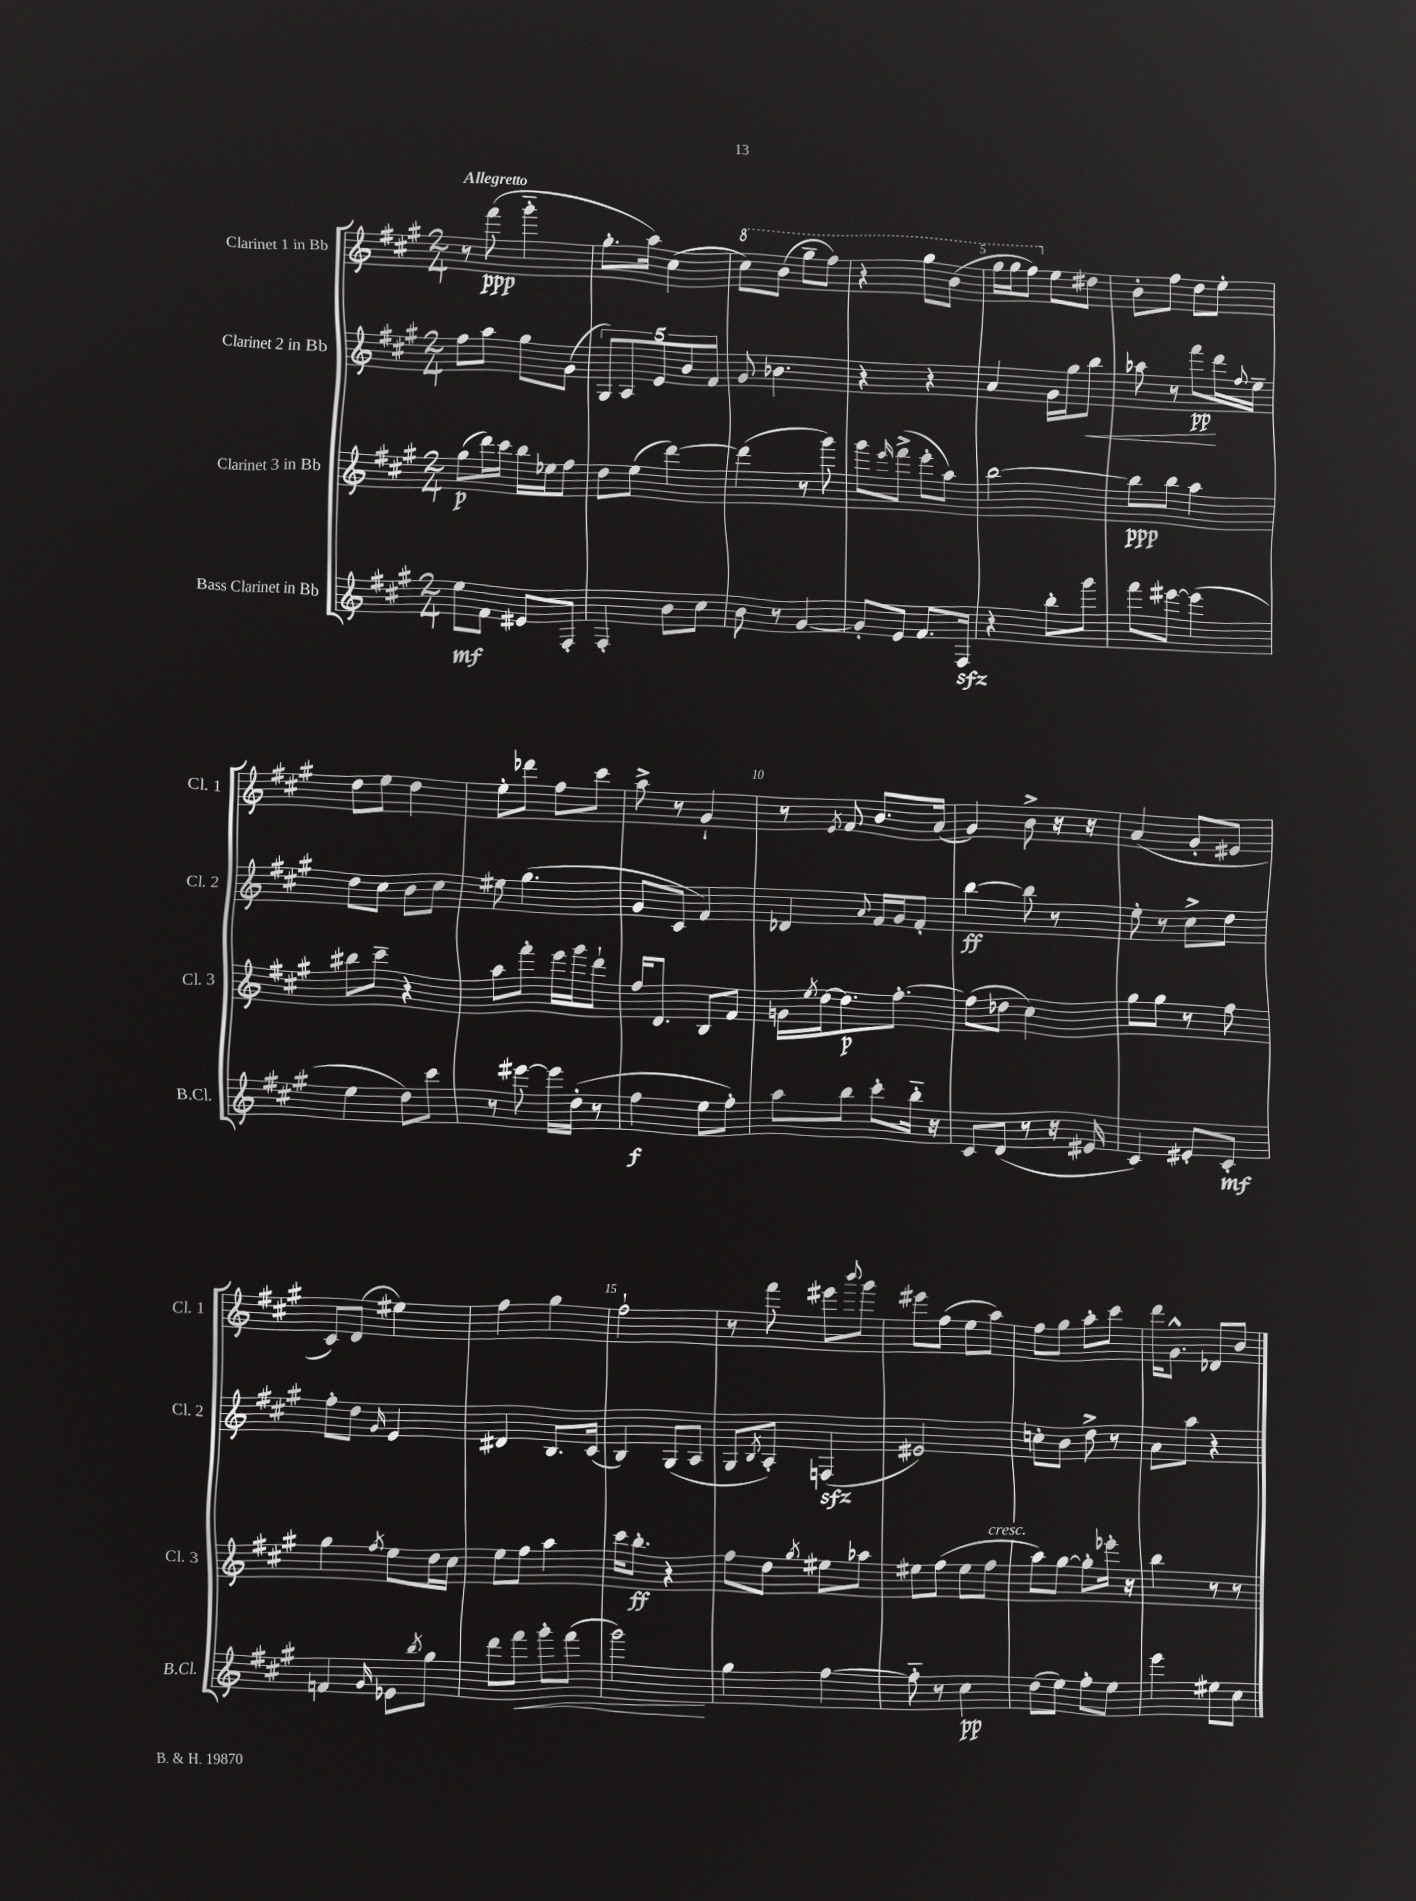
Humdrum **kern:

**kern	**dynam	**kern	**dynam	**kern	**dynam	**kern	**dynam
*part4	*part4	*part3	*part3	*part2	*part2	*part1	*part1
*staff4	*staff4	*staff3	*staff3	*staff2	*staff2	*staff1	*staff1
*I"Bass Clarinet in Bb	*	*I"Clarinet 3 in Bb	*	*I"Clarinet 2 in Bb	*	*I"Clarinet 1 in Bb	*
*I'B.Cl.	*	*I'Cl. 3	*	*I'Cl. 2	*	*I'Cl. 1	*
*clefG2	*	*clefG2	*	*clefG2	*	*clefG2	*
*k[f#c#g#]	*	*k[f#c#g#]	*	*k[f#c#g#]	*	*k[f#c#g#]	*
*M2/4	*	*M2/4	*	*M2/4	*	*M2/4	*
=1	=1	=1	=1	=1	=1	=1	=1
!	!	!	!	!	!	!LO:TX:a:B:t=Allegretto	!
8ee\L	mf	(8gg#\L	p	8ff#\L	.	8r	.
8f#\J	.	16ddd\L)	.	8aa\J	.	(8fff#\	ppp
.	.	16ccc#\JJ	.	.	.	.	.
8e#X/L	.	16bb\LL	.	8gg#\L	.	4ggg#\	.
.	.	16ee-X\J	.	.	.	.	.
8F#'/J	.	8ff#\J	.	(8g#\J	.	.	.
=2	=2	=2	=2	=2	=2	=2	=2
4F#'/	.	8dd\L	.	10G#/L)	.	8.gg#'\L	.
.	.	.	.	10A/	.	.	.
.	.	(8ee\J	.	.	.	.	.
.	.	.	.	.	.	16aa\Jk)	.
.	.	.	.	10e/	.	.	.
8b\L	.	[4ddd\)	.	.	.	(4cc#\	.
.	.	.	.	10b/	.	.	.
8cc#\J	.	.	.	.	.	.	.
.	.	.	.	10f#/J	.	.	.
=3	=3	=3	=3	=3	=3	=3	=3
*	*	*	*	*	*	*8va	*
8b\	.	(4ddd\]	.	8g#/	.	8ccc#\L)	.
8r	.	.	.	4.b-X\	.	(8bb\J	.
[4g#/	.	8r	.	.	.	8ggg#~\L	.
.	.	8ggg#\)	.	.	.	8fff#\J)	.
=4	=4	=4	=4	=4	=4	=4	=4
8g#'/L]	.	8ggg#\L	.	4r	.	4r	.
.	.	16qqeee/	.	.	.	.	.
8e/J	.	(8fff#^\J	.	.	.	.	.
8.f#/L	.	8eee'\L	.	4r	.	8ggg#\L	.
.	.	8aa\J)	.	.	.	(8bb\J	.
16F#zz/Jk	.	.	.	.	.	.	.
=5	=5	=5	=5	=5	=5	=5	=5
4r	.	[2bb\	.	4a/	.	16ggg#\LL	.
.	.	.	.	.	.	16ggg#\J	.
.	.	.	.	.	.	8fff#\J)	.
*	*	*	*	*	*	*X8va	*
8bb'\L	.	.	.	16g#\LL	.	8ee\L	.
.	.	.	.	16gg#\J	.	.	.
!	!	!	!	!	!LO:HP:b	!	!
8ggg#\J	.	.	.	8bb\J	<	8dd#X\J	.
=6	=6	=6	=6	=6	=6	=6	=6
8fff#\L	.	8bb\L]	ppp	8aa-X\	.	8b'\L	.
[8eee#X\J	.	8bb\J	.	8r	.	8ff#\J	.
(4eee#\]	.	4aa\	.	8fff#\L	pp	8dd\L	.
.	.	.	.	16ddd\L	[	8ee'\J	.
.	.	.	.	8qqff#/	.	.	.
.	.	.	.	16ee~\JJ	.	.	.
!!LO:LB:g=z
=7	=7	=7	=7	=7	=7	=7	=7
4ee\	.	8bb#X\L	.	8dd\L	.	8dd\L	.
.	.	8ccc#~\J	.	8cc#\J	.	8ee\J	.
8dd\L)	.	4r	.	8b\L	.	4dd\	.
8ccc#\J	.	.	.	8cc#\J	.	.	.
=8	=8	=8	=8	=8	=8	=8	=8
8r	.	8aa\L	.	8ee#X\	.	8ee'\L	.
[8eee#X\	.	8fff#'\J	.	(4.gg#\	.	8ddd-X\J	.
16eee#\LL]	.	16eee\LL	.	.	.	8ff#\L	.
(16dd'\JJ	.	16ggg#\J	.	.	.	.	.
8r	.	8ddd`\J	.	.	.	8ccc#\J	.
=9	=9	=9	=9	=9	=9	=9	=9
4ff#\	f	16ff#/KL	.	8g#/L	.	8aa^\	.
.	.	8.d/J	.	.	.	.	.
.	.	.	.	8c#/J	.	8r	.
8ee\L	.	8B/L	.	4f#/)	.	4g#`/	.
8ff#'\J)	.	8f#/J	.	.	.	.	.
=10	=10	=10	=10	=10	=10	=10	=10
8aa\L	.	16gn\LL	.	4d-X/	.	8r	.
.	.	8qee/	.	.	.	.	.
.	.	[16dd\J	.	.	.	.	.
.	.	.	.	.	.	8qe/	.
8bb\J	.	8.dd\]	p	.	.	8f#/	.
.	.	.	.	8qqa/	.	.	.
8ccc#'\L	.	.	.	16f#/LL	.	8.b/L	.
.	.	[8.ff#'\J	.	16g#/J	.	.	.
16bb\Jk	.	.	.	8f#'/J	.	.	.
16r	.	.	.	.	.	(16a/Jk	.
=11	=11	=11	=11	=11	=11	=11	=11
8c#/L	.	(8ff#\L]	.	[4bb\	ff	4g#/)	.
(8d/J	.	8dd-X\J	.	.	.	.	.
8r	.	4cc#\)	.	8bb\]	.	8b^\	.
16r	.	.	.	8r	.	16r	.
16e#X/	.	.	.	.	.	16r	.
=12	=12	=12	=12	=12	=12	=12	=12
4c#/)	.	8gg#\L	.	8ee'\	.	(4a/	.
.	.	8gg#\J	.	8r	.	.	.
8e#X'/L	.	8r	.	8cc#^\L	.	8g#'/L	.
8c#'/J	mf	8ff#\	.	8dd\J	.	8e#X/J	.
!!LO:LB:g=z
=13	=13	=13	=13	=13	=13	=13	=13
4fn/	.	4gg#\	.	8ff#'\L	.	8c#/L)	.
.	.	.	.	8dd\J	.	(8d/J	.
16qqg#/	.	8qff#/	.	16qqg#/	.	.	.
8e-X\L	.	8ee\L	.	4e/	.	4ee#X\)	.
8qbb/	.	.	.	.	.	.	.
8gg#\J	.	16dd\L	.	.	.	.	.
.	.	16cc#\JJ	.	.	.	.	.
=14	=14	=14	=14	=14	=14	=14	=14
8ddd\L	.	8ee\L	.	4d#X/	.	4ff#\	.
!	!LO:HP:b	!	!	!	!	!	!
8fff#\J	<	8ff#\J	.	.	.	.	.
8ggg#'\L	.	4aa\	.	8.B/L	.	4gg#\	.
(8fff#\J	.	.	.	.	.	.	.
.	.	.	.	(16c#/Jk	.	.	.
=15	=15	=15	=15	=15	=15	=15	=15
2ggg#\)	.	16ccc#\KL	.	4B/)	.	2ff#`\	.
.	.	8.bb'\J	ff	.	.	.	.
.	.	4r	.	(8G#/L	.	.	.
.	.	.	.	8A/J	.	.	.
.	[	.	.	.	.	.	.
=16	=16	=16	=16	=16	=16	=16	=16
4gg#\	.	8ff#\L	.	8G#/L	.	8r	.
.	.	.	.	8qB/	.	.	.
.	.	8dd\J	.	8A'/J)	.	8fff#\	.
.	.	8qgg#/	.	.	.	.	.
[4ff#\	.	8ee#X\L	.	(4Fnzz/	.	8eee#X\L	.
.	.	.	.	.	.	8qqbbb/	.
.	.	8aa-X\J	.	.	.	8ggg#\J	.
=17	=17	=17	=17	=17	=17	=17	=17
8ff#\]	.	8ee#X\L	.	2e#X/)	.	8eee#X\L	.
8r	.	(8ff#\J	.	.	.	(8ff#\J	.
4cc#\	pp	8ee#\L	.	.	.	8ee\L	.
!	!	!LO:TX:a:i:t=cresc.	!	!	!	!	!
.	.	8ff#\J	.	.	.	8aa\J)	.
=18	=18	=18	=18	=18	=18	=18	=18
(8dd\L	.	8aa\L)	.	8ccn'\L	.	8ff#\L	.
8ee\J)	.	[8gg#\J	.	8b\J	.	8gg#\J	.
8ff#'\L	.	8gg#'\L]	.	8dd^\	.	8aa'\L	.
8ee\J	.	16eee-X'\Jk	.	8r	.	8ccc#\J	.
.	.	16r	.	.	.	.	.
=19	=19	=19	=19	=19	=19	=19	=19
4eee\	.	4bb\	.	8a\L	.	16ddd\KL	.
.	.	.	.	.	.	8.g#^^\J	.
.	.	.	.	8aa\J	.	.	.
8ee#X\L	.	8r	.	4r	.	8d-X/L	.
8cc#\J	.	8r	.	.	.	8b/J	.
==	==	==	==	==	==	==	==
*-	*-	*-	*-	*-	*-	*-	*-
